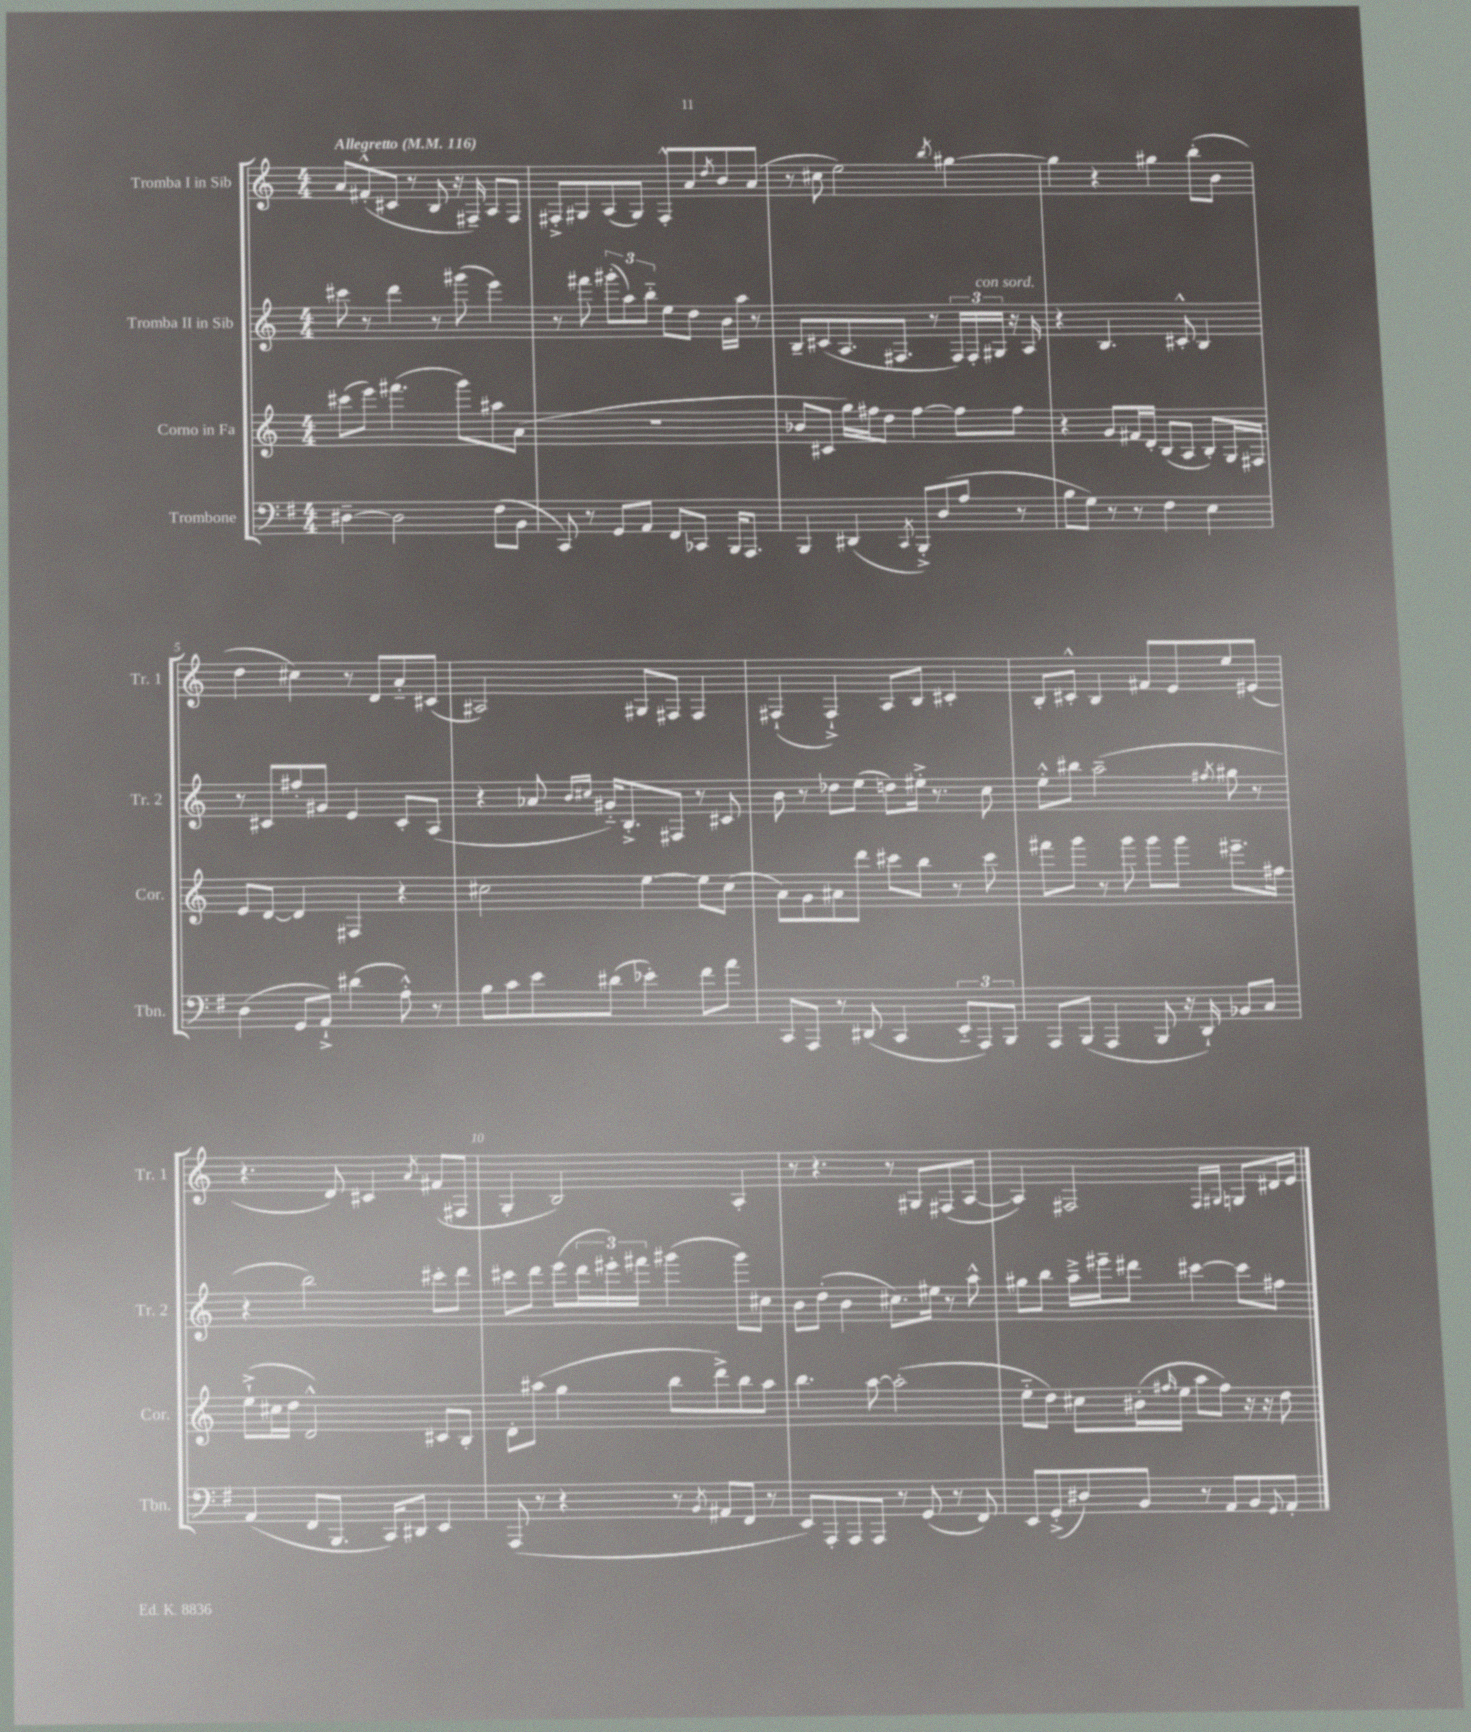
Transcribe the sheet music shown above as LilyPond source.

<<
\new StaffGroup <<
\new Staff = "s0" \with { instrumentName = "Tromba I in Sib" shortInstrumentName = "Tr. 1" } {
    \clef treble \key c \major \numericTimeSignature \time 4/4 \tempo "Allegretto" 4 = 116
    a'8 fis'8-.-^( cis'8 r8 b8 r16 fis16--) a8 fis8 |
    fis8-.-> gis8 a8( gis8) fis8-.-^ a'8 \acciaccatura { d''8 } b'8 a'8( |
    r8 cis''8 e''2) \acciaccatura { b''8 } gis''4~ |
    gis''4 r4 gis''4 b''8-.( b'8 |
    d''4 cis''4) r8 d'8 a'8-_ cis'8( |
    ais2) gis8 fis8 fis4 |
    fis4-!( fis4-!->) a8 b8 cis'4-. |
    b8-. cis'8-.-^ b4 fis'8 e'8 e''8 eis'8( |
    r4. d'8) cis'4 \acciaccatura { a'8 } fis'8( fis8 |
    g4-. b2) a4-. |
    r8 r4. r8 gis8 fis8( a8~ |
    a4) fis2 \grace { fis16 gis16 } g8 dis'16 e'16 \bar "|." |
}
\new Staff = "s1" \with { instrumentName = "Tromba II in Sib" shortInstrumentName = "Tr. 2" } {
    \clef treble \key c \major \numericTimeSignature \time 4/4
    cis'''8 r8 d'''4 r8 gis'''8( e'''4) |
    r8 fis'''8 \tuplet 3/2 { gis'''8-.( a''8) b''8-_ } e''8 d''8 b'16 a''16 r8 |
    b8-- cis'8( a8. fis8. r8 \tuplet 3/2 { fis16) fis16-. gis16^\markup { \italic "con sord." } } r16 a16 |
    r4 b4. cis'8-.-^ b4 |
    r8 cis'8 fis''8-. gis'8 e'4 cis'8-. a8( |
    r4 aes'8 \grace { b'16 cis''16 } gis'16-_) b8.-.-> fis8 r8 cis'8 |
    b'8 r8 des''8 e''8( d''8) eis''16-.-> r8. c''8 |
    e''8-.-^ bis''8 a''2--( \acciaccatura { fis''8 } gis''8 r8 |
    r4 b''2) cis'''8-. d'''8 |
    cis'''8 d'''8 e'''8( \tuplet 3/2 { d'''16 eis'''16-.) fis'''16 } gis'''4( gis'''8) cis''8 |
    b'8 d''8-.( b'4 cis''8.) eis''16 r8 a''8-^ |
    gis''8 b''8 a''16---> eis'''16-- dis'''8 cis'''4~ cis'''8 fis''8 \bar "|." |
}
\new Staff = "s2" \with { instrumentName = "Corno in Fa" shortInstrumentName = "Cor." } {
    \clef treble \key c \major \numericTimeSignature \time 4/4
    cis'''8( e'''8) fis'''4.( g'''8) ais''8 a'8( |
    R1 |
    bes'8 cis'8 g''16) fis''16 d''8 fis''4~ fis''8 fis''8 |
    r4 g'8 fis'16 d'16-. b8( a8 b8-.) g16 fis16 |
    e'8 d'8~ d'4 fis4 r4 |
    cis''2 e''4~ e''8 cis''8( |
    a'8) g'8 ais'8 d'''8 cis'''8 b''8 r8 cis'''8 |
    fis'''8 g'''8 r8 g'''8 g'''8 g'''8 eis'''8.-- fis''16 |
    e''8-!->( cis''16 d''16 d'2-^) cis'8 b8-. |
    d'8-. ais''8( g''4 b''8 d'''8->) b''8 ais''8 |
    b''4. a''8~ a''2-.( |
    e''8-_ d''8) cis''8 bis'16-.( \grace { fis''16 } e''16 a''8 fis''8) r16 r16 d''8 \bar "|." |
}
\new Staff = "s3" \with { instrumentName = "Trombone" shortInstrumentName = "Tbn." } {
    \clef bass \key g \major \numericTimeSignature \time 4/4
    dis4~-- dis2 fis8( b,8 |
    c,8) r8 g,8 a,8 fis,8 ces,8 b,,16 a,,8. |
    b,,4 dis,4( \acciaccatura { c,8 } b,,8-.->) d8( a8 r8 |
    b8 g8) r8 r8 fis4 e4 |
    d4( g,8 a,8-!->) dis'4( a8-.-^) r8 |
    b8 c'8 e'8 dis'8( ees'4-.) fis'8 a'8 |
    c,8 a,,8 r8 dis,8( c,4 \tuplet 3/2 { e,8-_ a,,8) b,,8 } |
    a,,8 b,,8( a,,4 b,,8 r16 d,16-!) bes,8 c8 |
    a,4( fis,8 b,,8. c,16) dis,8 e,4 |
    a,,8( r8 r4 r8 \acciaccatura { b,8 } ais,8 fis,8 r8 |
    e,8) a,,8-. a,,8 a,,8 r8 g,8( r8 fis,8) |
    e,8 g,8-.->( dis8) b,8 r8 a,8 b,8 \appoggiatura { g,8 } a,8-. \bar "|." |
}
>>
>>
\layout { \context { \Score \override BarNumber.break-visibility = ##(#f #t #t) barNumberVisibility = #(every-nth-bar-number-visible 5) } }
